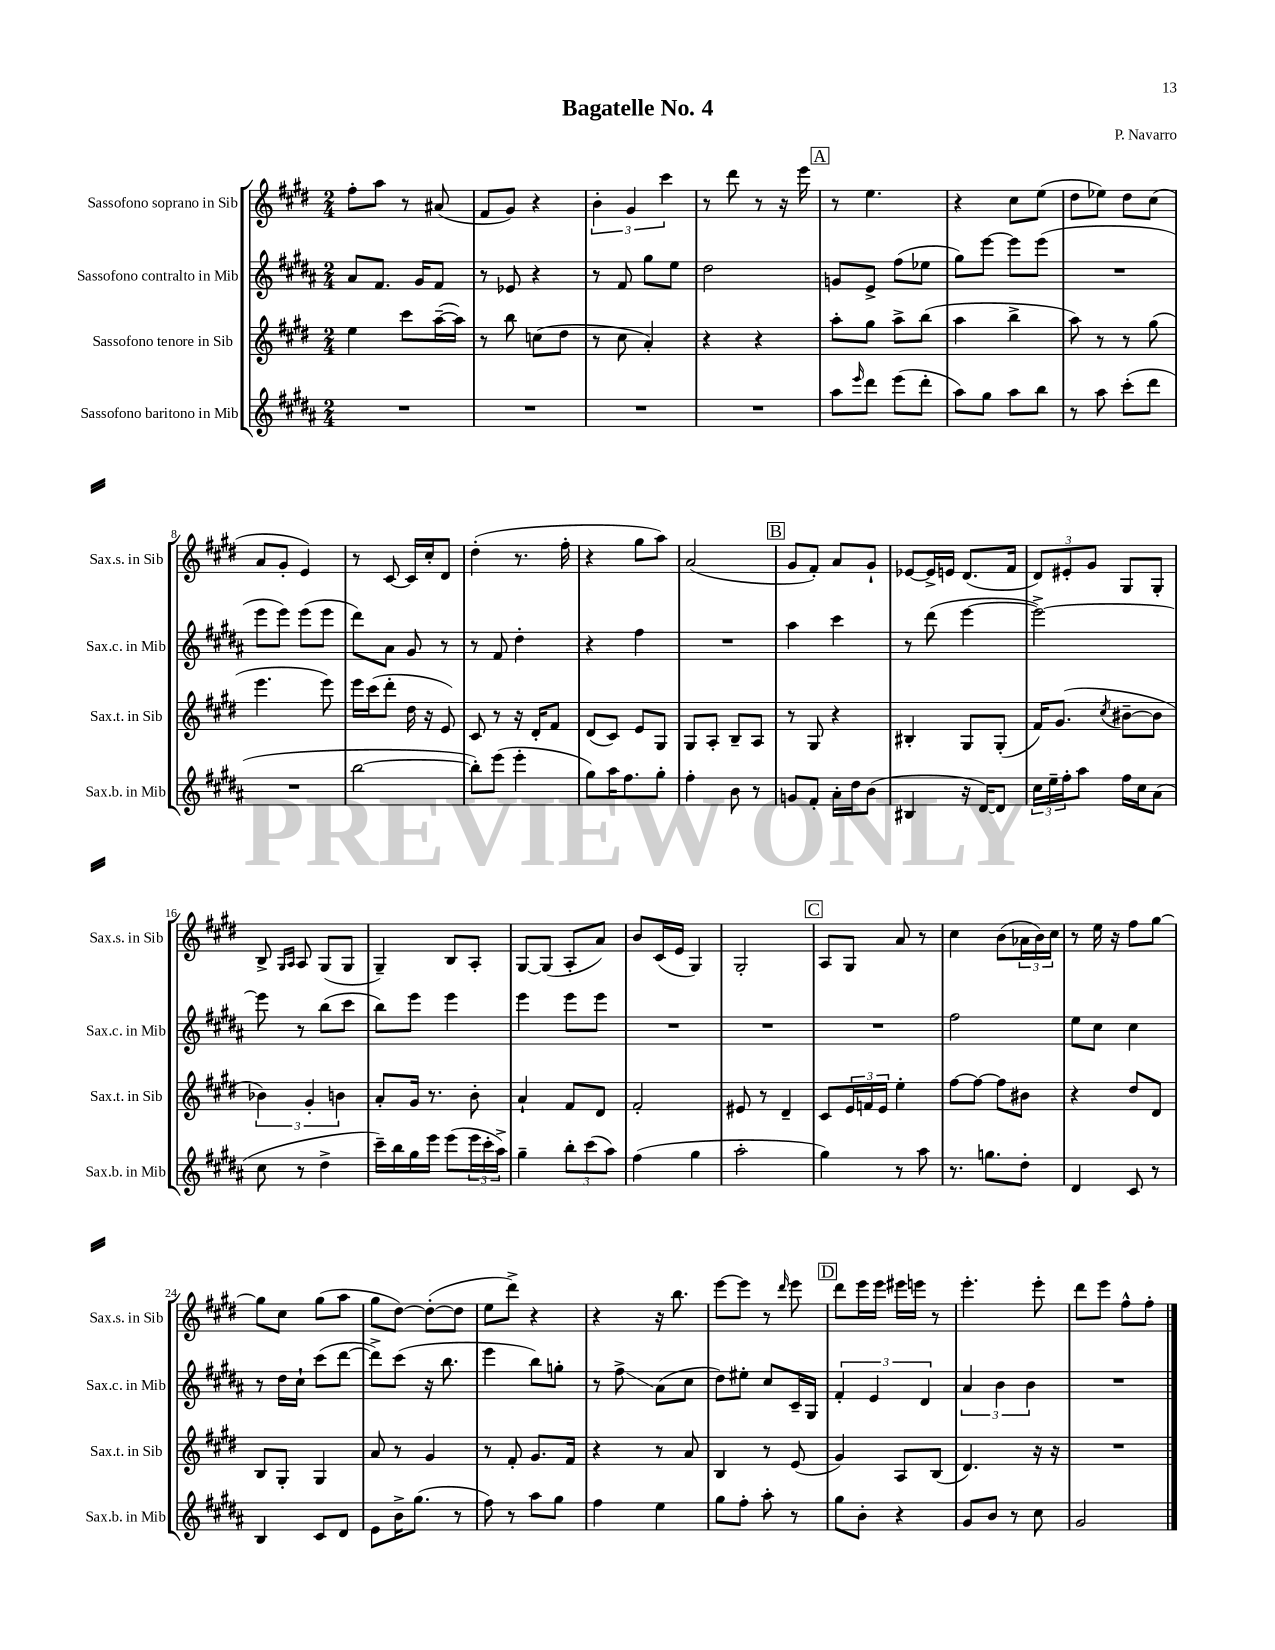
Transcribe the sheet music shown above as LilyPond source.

\header { title = "Bagatelle No. 4" composer = "P. Navarro" }
<<
\new StaffGroup <<
\new Staff = "s0" \with { instrumentName = "Sassofono soprano in Sib" shortInstrumentName = "Sax.s. in Sib" } {
    \clef treble \key e \major \numericTimeSignature \time 2/4
    fis''8-. a''8 r8 ais'8( |
    fis'8 gis'8) r4 |
    \tuplet 3/2 { b'4-. gis'4 cis'''4 } |
    r8 dis'''8 r8 r16 e'''16 |
    \mark \markup { \box "A" } r8 e''4. |
    r4 cis''8 e''8( |
    dis''8 ees''8) dis''8 cis''8( |
    a'8 gis'8-. e'4) |
    r8 cis'8~ cis'16 cis''16-. dis'8 |
    dis''4-.( r8. fis''16-. |
    r4 gis''8 a''8) |
    a'2( |
    \mark \markup { \box "B" } gis'8 fis'8-.) a'8 gis'8-! |
    ees'8~ ees'16-> e'16 dis'8.( fis'16 |
    \tuplet 3/2 { dis'8) eis'8-. gis'8 } gis8 gis8-. |
    b8-> \grace { gis16 a16 } a8 gis8( gis8 |
    gis4--) b8 a8-. |
    gis8~ gis8( a8-. a'8) |
    b'8 cis'16( e'16 gis4) |
    gis2-. |
    \mark \markup { \box "C" } a8 gis8 a'8 r8 |
    cis''4 b'8( \tuplet 3/2 { aes'16 b'16) cis''16 } |
    r8 e''16 r16 fis''8 gis''8~ |
    gis''8 cis''8 gis''8( a''8 |
    gis''8 dis''8~) dis''8~-.( dis''8 |
    e''8 dis'''8->) r4 |
    r4 r16 b''8. |
    e'''8~ e'''8 r8 \grace { dis'''16 } e'''8 |
    \mark \markup { \box "D" } dis'''8 e'''16 e'''16 eis'''16 e'''16 r8 |
    e'''4.-. e'''8-. |
    dis'''8 e'''8 fis''8-^ fis''8-. \bar "|." |
}
\new Staff = "s1" \with { instrumentName = "Sassofono contralto in Mib" shortInstrumentName = "Sax.c. in Mib" } {
    \clef treble \key b \major \numericTimeSignature \time 2/4
    ais'8 fis'8. gis'16 fis'8 |
    r8 ees'8 r4 |
    r8 fis'8 gis''8 e''8 |
    dis''2 |
    \mark \markup { \box "A" } g'8 e'8-> fis''8( ees''8 |
    gis''8) e'''8~ e'''8 e'''8( |
    R2 |
    e'''8 e'''8) e'''8( e'''8 |
    dis'''8) ais'8 gis'8 r8 |
    r8 fis'8 dis''4-. |
    r4 fis''4 |
    R2 |
    \mark \markup { \box "B" } ais''4 cis'''4 |
    r8 dis'''8( e'''4~ |
    e'''2~->) |
    e'''8 r8 b''8( cis'''8 |
    b''8) e'''8 e'''4 |
    e'''4 e'''8 e'''8 |
    R2 |
    R2 |
    \mark \markup { \box "C" } R2 |
    fis''2 |
    e''8 cis''8 cis''4 |
    r8 dis''16 cis''16-! cis'''8( dis'''8~ |
    dis'''8->) cis'''8( r16 b''8. |
    e'''4 b''8) g''8-. |
    r8 fis''8->\glissando ais'8( cis''8 |
    dis''8) eis''8-. cis''8 cis'16-- gis16 |
    \mark \markup { \box "D" } \tuplet 3/2 { fis'4-. e'4 dis'4 } |
    \tuplet 3/2 { ais'4 b'4 b'4 } |
    R2 \bar "|." |
}
\new Staff = "s2" \with { instrumentName = "Sassofono tenore in Sib" shortInstrumentName = "Sax.t. in Sib" } {
    \clef treble \key e \major \numericTimeSignature \time 2/4
    e''4 cis'''8 a''16~--( a''16) |
    r8 b''8 c''8( dis''8 |
    r8 cis''8 a'4-.) |
    r4 r4 |
    \mark \markup { \box "A" } a''8-. gis''8 a''8-> b''8( |
    a''4 b''4-> |
    a''8) r8 r8 gis''8( |
    e'''4. e'''8) |
    e'''16 cis'''16( dis'''8-. dis''16 r16 e'8) |
    cis'8 r8 r16 dis'16-. fis'8 |
    dis'8( cis'8) e'8 gis8 |
    gis8 a8-. b8-- a8 |
    \mark \markup { \box "B" } r8 gis8 r4 |
    bis4-. gis8 gis8-.( |
    fis'16) gis'8.( \acciaccatura { cis''8 } bis'8~-- bis'8 |
    \tuplet 3/2 { bes'4) gis'4-. b'4 } |
    a'8-. gis'16 r8. b'8-. |
    a'4-! fis'8 dis'8 |
    fis'2-. |
    eis'8 r8 dis'4-- |
    \mark \markup { \box "C" } cis'8 \tuplet 3/2 { e'16 f'16 e'16 } e''4-. |
    fis''8~ fis''8~ fis''8 bis'8 |
    r4 dis''8 dis'8 |
    b8 gis8-. gis4 |
    a'8 r8 gis'4 |
    r8 fis'8-. gis'8. fis'16 |
    r4 r8 a'8 |
    b4 r8 e'8( |
    \mark \markup { \box "D" } gis'4) a8 b8( |
    dis'4.) r16 r16 |
    R2 \bar "|." |
}
\new Staff = "s3" \with { instrumentName = "Sassofono baritono in Mib" shortInstrumentName = "Sax.b. in Mib" } {
    \clef treble \key b \major \numericTimeSignature \time 2/4
    R2 |
    R2 |
    R2 |
    R2 |
    \mark \markup { \box "A" } ais''8 \grace { e'''16 } dis'''8 e'''8( dis'''8-. |
    ais''8) gis''8 ais''8 b''8 |
    r8 ais''8 cis'''8-.( dis'''8 |
    R2 |
    b''2~ |
    b''8-.) e'''8( e'''4-. |
    gis''8) ais''16 fis''8. gis''8-. |
    fis''4-. b'8 r8 |
    \mark \markup { \box "B" } g'8 fis'8-. ais'16-. dis''16 b'8( |
    bis4 r16 dis'16~) dis'8 |
    \tuplet 3/2 { cis''16 e''16-- fis''16-. } ais''8 fis''16 cis''16 ais'8( |
    cis''8 r8 dis''4-> |
    cis'''16--) b''16 gis''16 e'''16 e'''8( \tuplet 3/2 { e'''16 cis'''16-. ais''16->) } |
    gis''4-- \tuplet 3/2 { b''8-. cis'''8( ais''8) } |
    fis''4( gis''4 |
    ais''2-. |
    \mark \markup { \box "C" } gis''4) r8 ais''8 |
    r8. g''8. dis''8-. |
    dis'4 cis'8 r8 |
    b4 cis'8 dis'8 |
    e'8 b'16-> gis''8.( r8 |
    fis''8) r8 ais''8 gis''8 |
    fis''4 e''4 |
    gis''8 fis''8-. ais''8-. r8 |
    \mark \markup { \box "D" } gis''8 b'8-. r4 |
    gis'8 b'8 r8 cis''8 |
    gis'2 \bar "|." |
}
>>
>>
